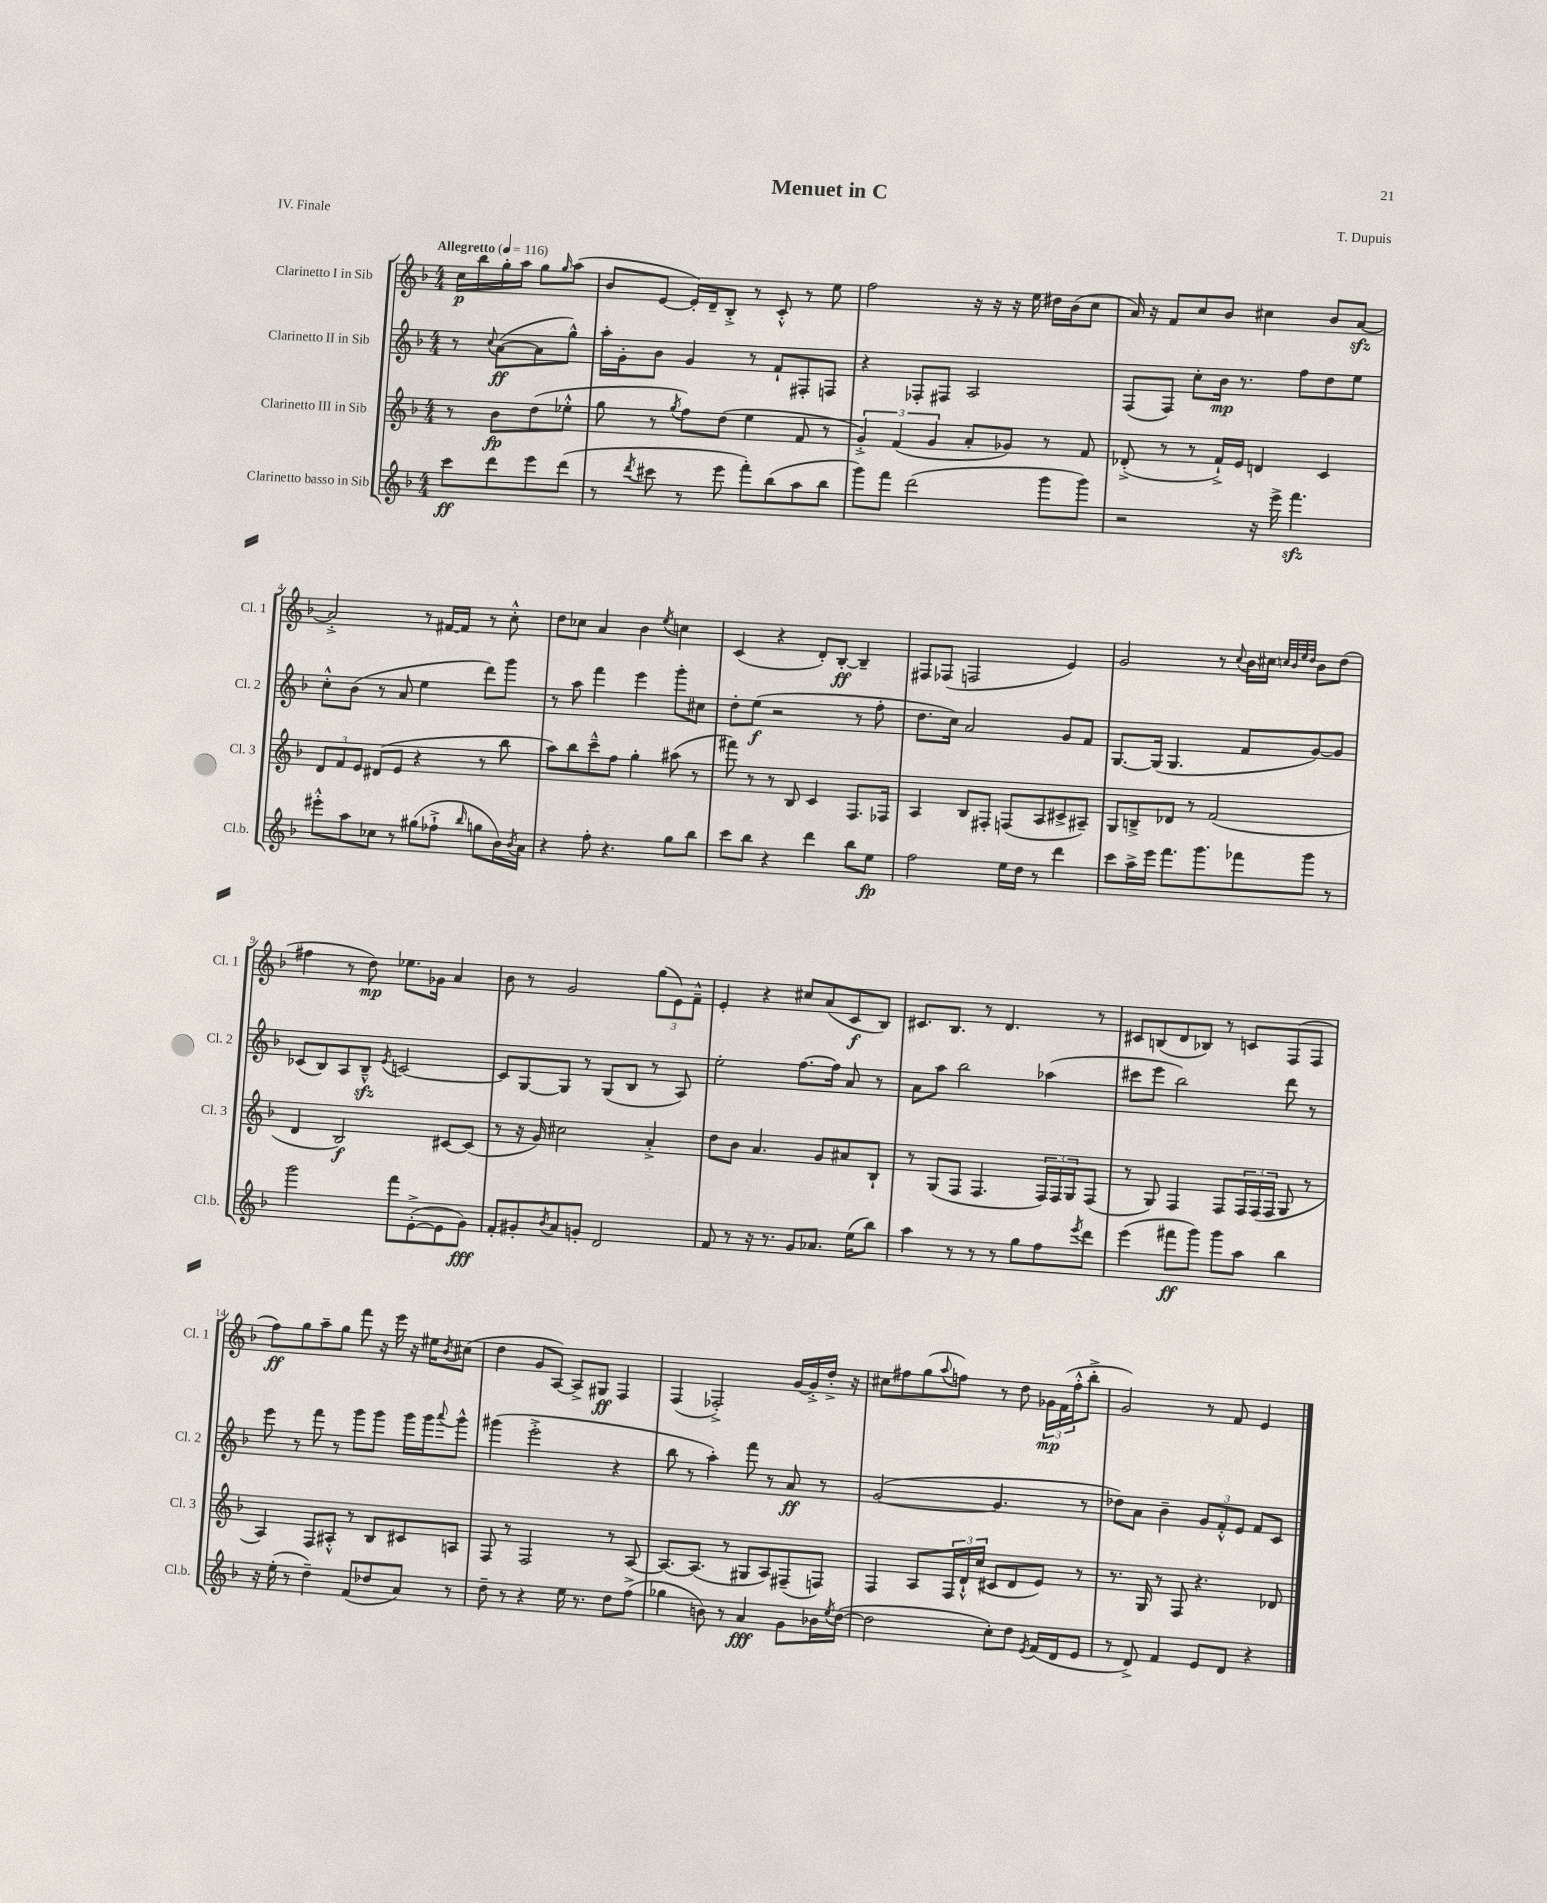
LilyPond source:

\header { title = "Menuet in C" composer = "T. Dupuis" piece = "IV. Finale" }
<<
\new StaffGroup <<
\new Staff = "s0" \with { instrumentName = "Clarinetto I in Sib" shortInstrumentName = "Cl. 1" } {
    \clef treble \key f \major \numericTimeSignature \time 4/4 \partial 2 \tempo "Allegretto" 4 = 116
    c''16\p bes''16 g''16-. a''16 g''8 \grace { g''16 } a''8( |
    bes'8 e'8~ e'16-.) d'16-- bes8-.-> r8 c'8-.-^ r8 e''8 |
    f''2 r16 r16 r16 e''16 dis''16 bes'16( c''8 |
    a'16) r16 f'8 c''8 bes'8 cis''4 bes'8 a'8~\sfz |
    a'2-.-> r8 fis'16~ fis'16 r8 c''8-.-^ |
    d''8 ces''8 a'4 bes'4 \acciaccatura { e''8 } c''4 |
    c'4( r4 d'8-.) bes8~-.\ff bes4-- |
    fis8 fes8( f2 e'4) |
    g'2 r8 \appoggiatura { c''8 } bes'16 cis''16 \grace { c''32 bes'32 e''32 d''32 } bes'8 d''8( |
    fis''4 r8 d''8\mp) ees''8. ges'16 a'4 |
    bes'8 r8 g'2 \tuplet 3/2 { g''8( e'8) f'8---^ } |
    e'4-. r4 cis''8 a'8( c'8\f bes8) |
    cis'8. bes8. r8 d'4. r8 |
    cis'8 b8( d'8 bes8) r8 c'8 f8( f8 |
    f''8\ff) g''8 a''8-- g''8 f'''8 r16 e'''16 r16 eis''16 \acciaccatura { bes'8 } cis''8( |
    d''4 g'8 a8~) a8-> gis8\ff f4 |
    f4( fes2-.->) g'16~ g'16-.-> d''16-.-> r16 |
    cis''8 fis''8 g''8( \appoggiatura { a''8 } f''8) r8 d''8 \tuplet 3/2 { ges'16\mp f'16( f''16-.-^ } bes''8-.-> |
    g'2) r8 f'8 e'4 \bar "|." |
}
\new Staff = "s1" \with { instrumentName = "Clarinetto II in Sib" shortInstrumentName = "Cl. 2" } {
    \clef treble \key f \major \numericTimeSignature \time 4/4 \partial 2
    r8 \appoggiatura { c''8 } a'8~\ff( a'8 g''8-^) |
    a''16-. g'16-. bes'8 g'4 r8 f'8-! fis8-. f8 |
    r4 fes8-. fis8 a2 |
    f8( f8) c''8-. bes'16\mp r8. f''8 d''8 e''8 |
    c''8-.-^ bes'8( r8 a'8 e''4 d'''8) g'''8 |
    r8 a''8 f'''4 e'''4 g'''8-. cis''8 |
    d''8-. e''8\f( r2 r8 f''8-. |
    d''8. c''16) a'2 g'8 f'8 |
    g8.~ g16( g4. f'8 g'8~) g'8 |
    ces'8( bes8) a8 bes8---^\sfz \acciaccatura { e'8 } c'2~ |
    c'8 g8~ g8 r8 g8( bes8 r8 a8) |
    e''2-. f''8.~ f''16 a'8 r8 |
    a'8 a''8 bes''2 aes''4( |
    cis'''8 e'''8 bes''2) d'''8 r8 |
    e'''8 r8 f'''8 r8 g'''8 g'''8 g'''16 g'''16 \appoggiatura { a'''8 } g'''8-^ |
    gis'''4( e'''2-.-> r4 |
    bes''8 r8 a''4-.) f'''8 r8 a'8\ff r8 |
    g'2~( g'4. r8 |
    des''8) a'8 bes'4-- \tuplet 3/2 { g'8 f'8-.-^ e'8 } f'8 c'8 \bar "|." |
}
\new Staff = "s2" \with { instrumentName = "Clarinetto III in Sib" shortInstrumentName = "Cl. 3" } {
    \clef treble \key f \major \numericTimeSignature \time 4/4 \partial 2
    r8 bes'8\fp d''8( ees''8-.-^ |
    g''8 r8 \acciaccatura { g''8 } f''8) d''8( e''4 f'8 r8 |
    \tuplet 3/2 { g'4-.->) f'4( g'4 } a'8-. ges'8) r8 f'8 |
    des'8-.->( r8 r8 f'16-!->) e'16 d'4 c'4 |
    \tuplet 3/2 { d'8 f'8 e'8 } dis'8( e'8 r4 r8 bes''8 |
    a''8) bes''8 c'''8---^ f''8 g''4-. ais''8( r8 |
    fis'''8) r8 r8 bes8 c'4 f8. fes16 |
    a4 bes8 fis8-. f8( a8 cis'8-> ais8--) |
    g8 b8---> des'8 r8 f'2( |
    d'4 bes2\f) cis'8~ cis'8( |
    r8 r16 g'16) cis''2 a'4-.-> |
    d''8 bes'8 a'4. g'8 ais'8 bes8-! |
    r8 g8( f8 f4. \tuplet 3/2 { f16) f16 g16 } f8( |
    r8 g8) f4 f8 \tuplet 3/2 { f16 f16( f16 } g8 r8 |
    a4) f8 ais8-.-^ r8 bes8 cis'8 a8 |
    f8 r8 f2 r8 a8~ |
    a8.~ a8.( r8 gis8 a8) fis8--( f8) |
    f4 a8 \tuplet 3/2 { f16 d'16-!-^ c''16( } cis'8 d'8 e'8) r8 |
    r8. g16 r8 f8 r4. des'8 \bar "|." |
}
\new Staff = "s3" \with { instrumentName = "Clarinetto basso in Sib" shortInstrumentName = "Cl.b." } {
    \clef treble \key f \major \numericTimeSignature \time 4/4 \partial 2
    c'''8\ff d'''8 e'''8 d'''8( |
    r8 \acciaccatura { d'''8 } cis'''8 r8 e'''8 f'''8-.) bes''8( a''8 bes''8 |
    g'''8) f'''8 d'''2( g'''8 g'''8) |
    r2 r16 e'''16-> f'''4.\sfz |
    eis'''8-.-^ a''8 ces''8 r8 gis''8( fes''8-!-> \grace { bes''16 } g''8 bes'16) \acciaccatura { bes'8 } a'16 |
    r4 f''8-. r4. g''8 bes''8 |
    c'''8 bes''8 r4 d'''4 bes''8 e''8\fp |
    f''2 e''16 d''16 r8 d'''4 |
    c'''8 a''16-> e'''16 f'''8. g'''8. fes'''8 g'''8 r8 |
    g'''2 f'''8 e'8~-.->( e'8 g'8\fff) |
    f'8-. gis'8-. \acciaccatura { bes'8 } a'8 g'8-. d'2 |
    f'8 r8 r16 r8. g'8 aes'8. e''16( bes''8) |
    a''4 r8 r8 r8 g''8 f''8 \acciaccatura { e'''8 } d'''8 |
    e'''4( fis'''8\ff g'''8) g'''8 a''8 bes''4 |
    r16 e''16-.( r8 d''4--) f'8( des''8 a'8) r8 |
    d''8-- r8 r4 e''16 r8. d''8 f''8->( |
    ges''4 b'8) r8 a'4\fff g'8 bes'16 \acciaccatura { e''8 } d''16~( |
    d''2 c''8-.) d''8 \acciaccatura { e'8 } f'16( d'16 e'8 |
    r8 d'8->) f'4 e'8 d'8 r4 \bar "|." |
}
>>
>>
